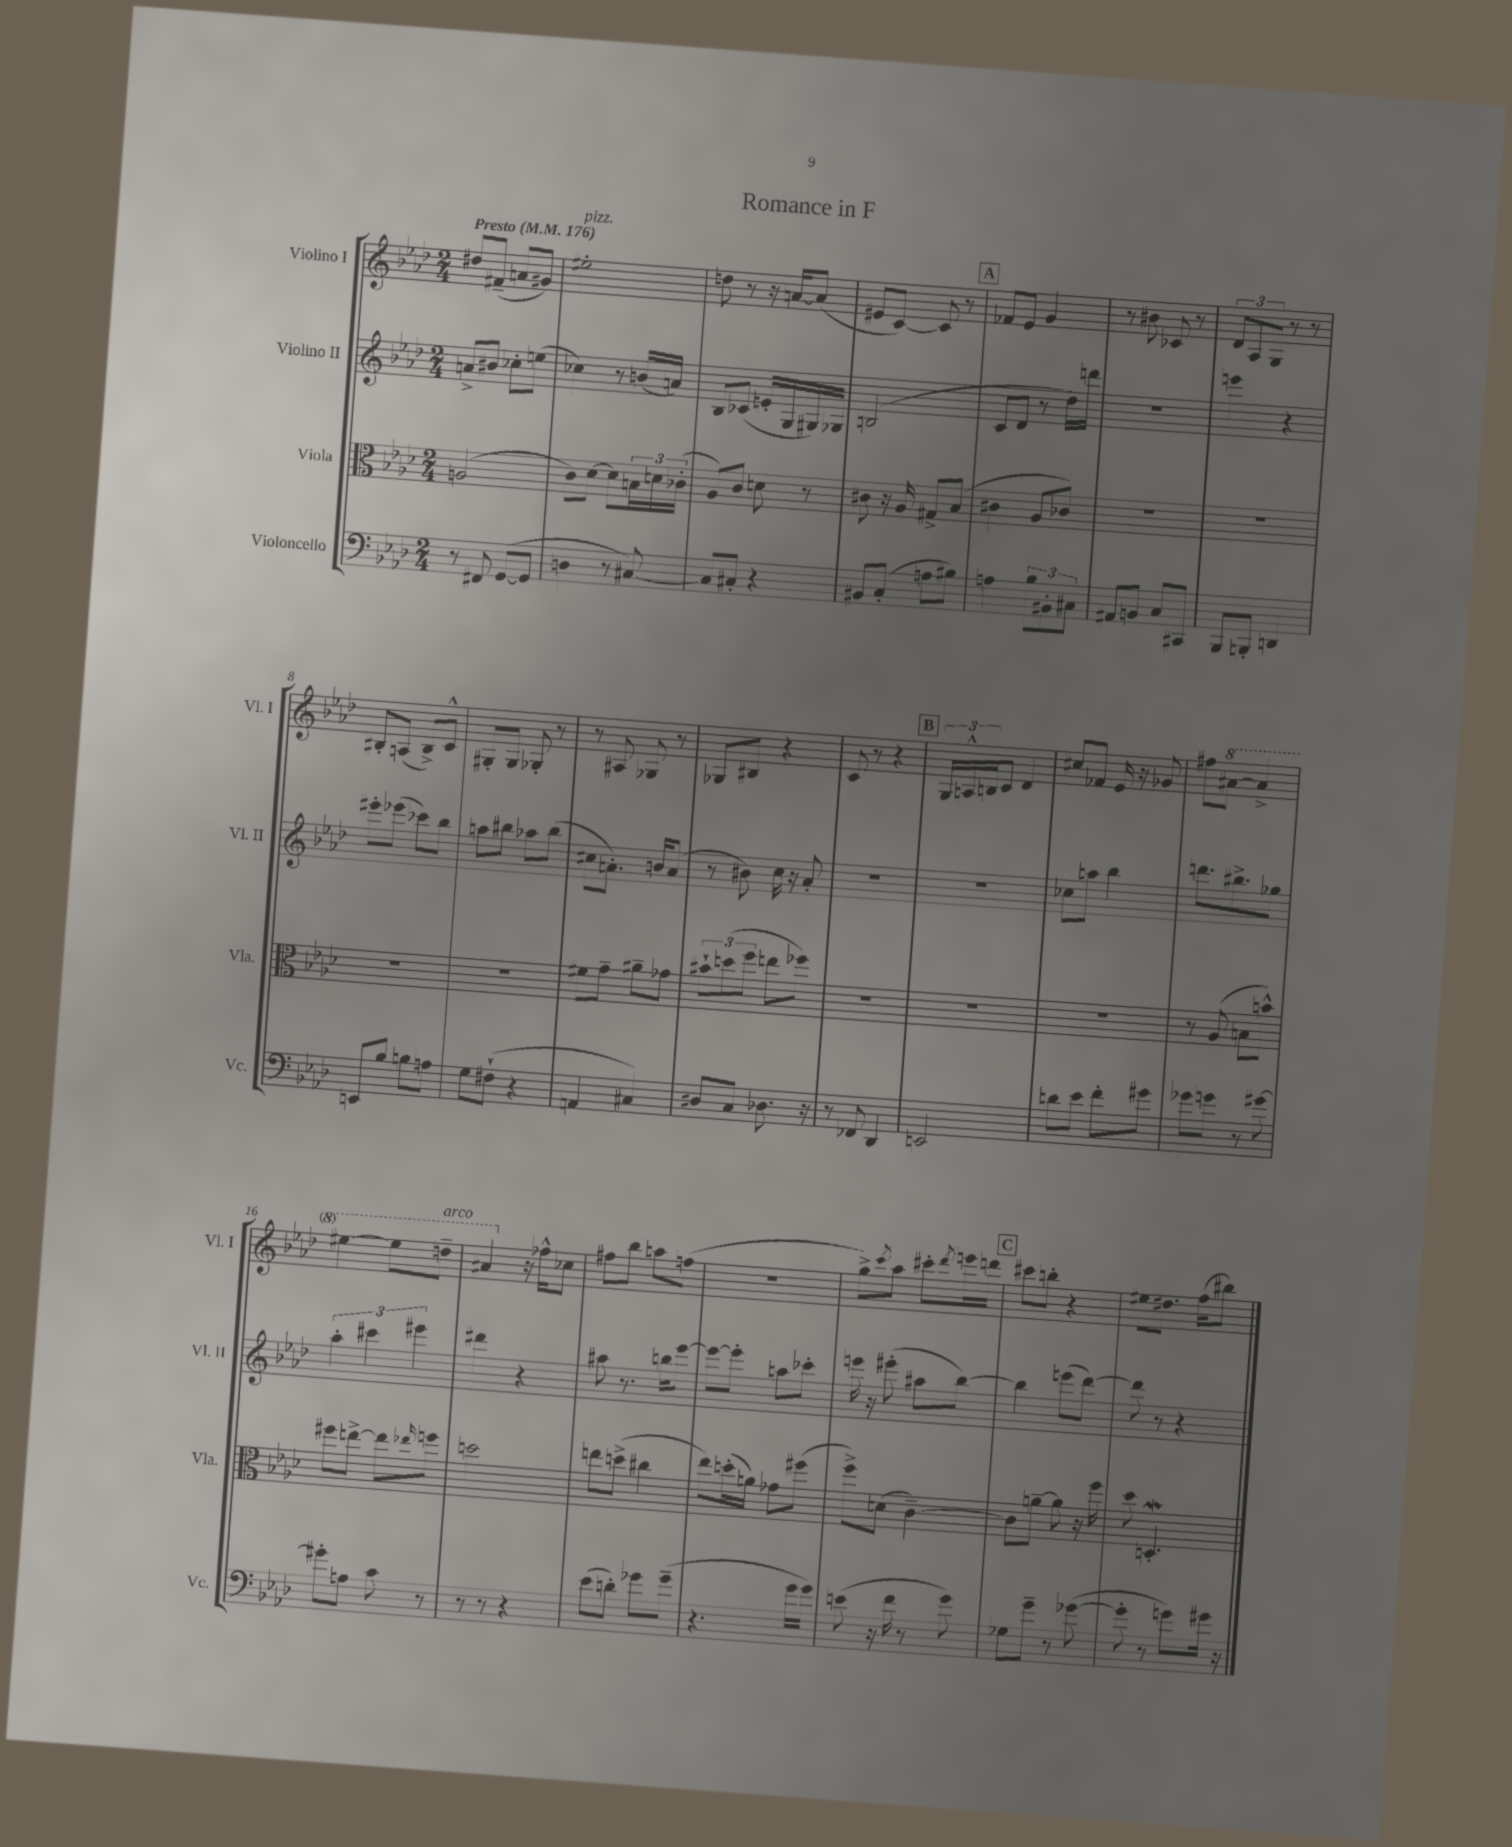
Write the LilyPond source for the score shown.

\header { title = "Romance in F" }
<<
\new StaffGroup <<
\new Staff = "s0" \with { instrumentName = "Violino I" shortInstrumentName = "Vl. I" } {
    \clef treble \key aes \major \numericTimeSignature \time 2/4 \tempo "Presto" 4 = 176
    dis''8 fis'8--( a'8 gis'8) |
    eis''2-.^\markup { \italic "pizz." } |
    d''8 r8 r16 a'16~ a'8( |
    eis'8 c'8~) c'8 r8 |
    \mark \markup { \box "A" } fes'8 ees'8 g'4 |
    r8 bis'8 ces'8 r8 |
    \tuplet 3/2 { des'8 aes8 g8 } r8 r8 |
    bis8-. a8( bis8->) c'8-^ |
    gis8-. gis8 ges8-. r8 |
    r8 ais8 ges8 r8 |
    ges8 bis8 r4 |
    c'8 r8 r4 |
    \mark \markup { \box "B" } \tuplet 3/2 { g16 a16-^ b16 } c'8 des'4 |
    cis''8 fes'8 ees'16 r16 ges'8 |
    fis''8 \ottava #1 ais''8~ ais''4-> |
    eis'''4~ eis'''8 d'''8--^\markup { \italic "arco" } |
    ais''4 \ottava #0 r16 fes''16-^ ces''8 |
    fis''8 bes''8 a''8 f''8( |
    r2 |
    g''8->) \acciaccatura { c'''8 } aes''8 cis'''8-. \acciaccatura { des'''8 } e'''16 d'''16 |
    \mark \markup { \box "C" } cis'''8 b''8-. r4 |
    eis''8 dis''8. f''16( bis''8) \bar "|." |
}
\new Staff = "s1" \with { instrumentName = "Violino II" shortInstrumentName = "Vl. II" } {
    \clef treble \key aes \major \numericTimeSignature \time 2/4
    a'8-> bis'8 ces''8-. e''8( |
    ces''4) r8 b'16( a'16) |
    bes8 ces'8( e'16-. g16 gis16) ges16 |
    b2( |
    \mark \markup { \box "A" } c'8 des'8 r8 des''16) d'''16 |
    r2 |
    e'''4 r4 |
    eis'''8-. ees'''8( ces'''8) bes''8 |
    a''8 bis''8 aes''8 bis''8( |
    cis''8 a'8.-.) b'16 a'8( |
    r8 bis'8) c''16 r16 aes'8-. |
    R2 |
    \mark \markup { \box "B" } R2 |
    ces''8 a''8 bes''4 |
    d'''8. bis''8.-> ges''8 |
    \tuplet 3/2 { aes''4-. cis'''4 eis'''4 } |
    dis'''4 r4 |
    ais''8 r8. b''16 ees'''8~ |
    ees'''8~ ees'''8-. a''8 ces'''8-. |
    e'''16 r16 eis'''8-.( ais''8 bes''8~) |
    \mark \markup { \box "C" } bes''4 e'''8( des'''8~) |
    des'''8 r8 r4 \bar "|." |
}
\new Staff = "s2" \with { instrumentName = "Viola" shortInstrumentName = "Vla." } {
    \clef alto \key aes \major \numericTimeSignature \time 2/4
    a2( |
    c'8) des'8~ des'8 \tuplet 3/2 { b16 d'16 ces'16-.( } |
    aes8) c'8 d'8 r8 |
    cis'8 r16 aes16 gis8-> bes8( |
    \mark \markup { \box "A" } cis'4 aes8 ces'8) |
    R2 |
    R2 |
    R2 |
    r2 |
    fis'8 g'8-- ais'8-- ges'8 |
    \tuplet 3/2 { bis'8-! d''8( f''8 } e''8 fes''8) |
    R2 |
    \mark \markup { \box "B" } R2 |
    R2 |
    r8 aes8( b8 b'8-^) |
    fis''8 e''8~-> e''8 \grace { ees''16 } f''8 |
    d''2 |
    e''8 d''8->( cis''4 |
    ees''8) d''16-.( a'16) ges'8 fis''8( |
    f''8->) d'8( c'4~--) |
    \mark \markup { \box "C" } c'8 a'8~-- a'8 r16 f''16 |
    des''8 d4.-.\mordent \bar "|." |
}
\new Staff = "s3" \with { instrumentName = "Violoncello" shortInstrumentName = "Vc." } {
    \clef bass \key aes \major \numericTimeSignature \time 2/4
    r8 fis,8 g,8~( g,8 |
    d4 r8 cis8~) |
    cis8 cis8-. r4 |
    bis,8 c8-.( a8 bis8) |
    \mark \markup { \box "A" } a4 \tuplet 3/2 { bes8 bis,8-. cis8 } |
    ais,8 b,8 c8 cis,8 |
    bes,,8 b,,8-. d,4 |
    e,8 bes8 b8 a8 |
    g8 fis8-!( r4 |
    a,4 cis4) |
    dis8 c8 des8. r16 |
    r8 fes,8 des,4 |
    \mark \markup { \box "B" } e,2 |
    d'8 ees'8 f'8-. gis'8 |
    ges'8 g'8 r8 gis'8~ |
    gis'8-. a8 c'8 r8 |
    r8 r8 r4 |
    ees'8( d'8-.) ges'8 ges'8--( |
    r4. g'16 g'16) |
    e'8( r16 f'16 r8 g'8) |
    \mark \markup { \box "C" } ges8 g'8-- r8 ges'8~( |
    ges'8-. r8 g'8) gis'16 r16 \bar "|." |
}
>>
>>
